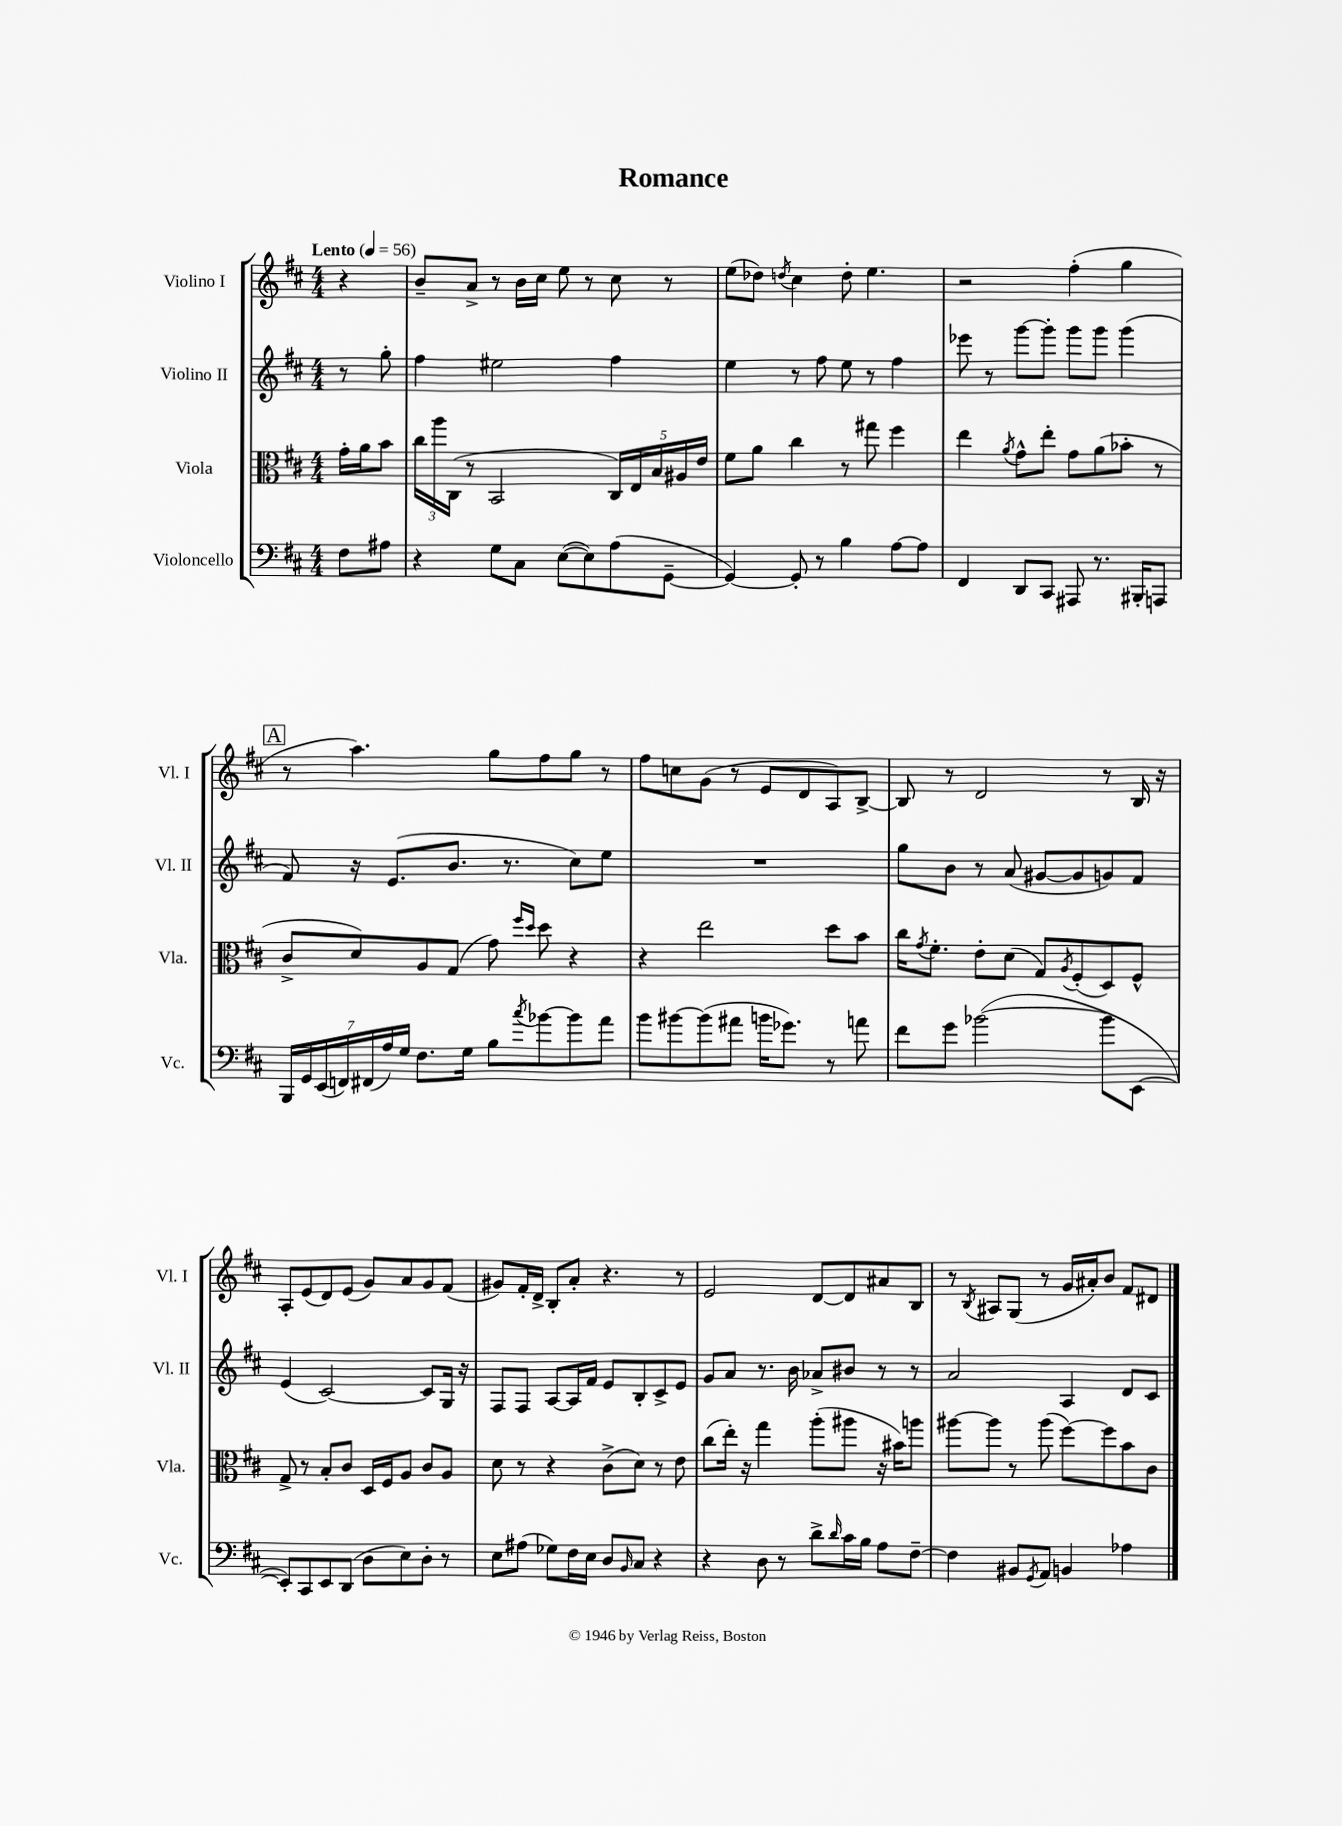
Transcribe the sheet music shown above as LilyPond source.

\header { title = "Romance" }
<<
\new StaffGroup <<
\new Staff = "s0" \with { instrumentName = "Violino I" shortInstrumentName = "Vl. I" } {
    \clef treble \key d \major \numericTimeSignature \time 4/4 \partial 4 \tempo "Lento" 4 = 56
    r4 |
    b'8-- a'8-> r8 b'16 cis''16 e''8 r8 cis''8 r8 |
    e''8( des''8) \acciaccatura { d''8 } cis''4 d''8-. e''4. |
    r2 fis''4-.( g''4 |
    \mark \markup { \box "A" } r8 a''4.) g''8 fis''8 g''8 r8 |
    fis''8 c''8 g'8( r8 e'8 d'8 a8) b8~-> |
    b8 r8 d'2 r8 b16 r16 |
    a8-. e'8( d'8) e'8( g'8) a'8 g'8 fis'8( |
    gis'8) fis'16-. d'16-> b8-. a'8-. r4. r8 |
    e'2 d'8~ d'8 ais'8 b8 |
    r8 \acciaccatura { b8 } ais8 g8( r8 g'16 ais'16-.) b'8 fis'8 dis'8 \bar "|." |
}
\new Staff = "s1" \with { instrumentName = "Violino II" shortInstrumentName = "Vl. II" } {
    \clef treble \key d \major \numericTimeSignature \time 4/4 \partial 4
    r8 g''8-. |
    fis''4 eis''2 fis''4 |
    e''4 r8 fis''8 e''8 r8 fis''4 |
    ees'''8 r8 g'''8~ g'''8-. g'''8 g'''8 g'''4( |
    \mark \markup { \box "A" } fis'8) r16 e'8.( b'8. r8. cis''8) e''8 |
    R1 |
    g''8 b'8 r8 a'8( gis'8~ gis'8 g'8) fis'8 |
    e'4( cis'2~) cis'8 g16 r16 |
    fis8 fis8 a8~ a16 fis'16 e'8 b8-. cis'8-> e'8 |
    g'8 a'8 r8. b'16 aes'8-> bis'8 r8 r8 |
    a'2 a4 d'8 cis'8 \bar "|." |
}
\new Staff = "s2" \with { instrumentName = "Viola" shortInstrumentName = "Vla." } {
    \clef alto \key d \major \numericTimeSignature \time 4/4 \partial 4
    g'16-. a'16 b'8 |
    \tuplet 3/2 { cis''16 a''16 cis16( } r8 b,2 \tuplet 5/4 { cis16) e16 b16 ais16 e'16 } |
    fis'8 a'8 cis''4 r8 gis''8 fis''4 |
    e''4 \acciaccatura { a'8 } g'8-^ e''8-. g'8 a'8( bes'8-. r8 |
    \mark \markup { \box "A" } cis'8-> d'8) a8 g8( g'8) \grace { fis''16 d''16 } d''8 r4 |
    r4 e''2 d''8 b'8 |
    cis''16 \acciaccatura { g'8 } fis'8.-. e'8-. d'8( g8) \acciaccatura { a8 } fis8-.( d8) fis8-^ |
    g8-> r8 b8-. cis'8 d16 fis16 a8 cis'8 a8 |
    d'8 r8 r4 cis'8->( d'8) r8 e'8 |
    cis''8( e''16-.) r16 g''4 a''8-.( ais''8 r16 bis'16) a''8 |
    ais''8~ ais''8 r8 ais''8( fis''8~) fis''8 b'8 cis'8 \bar "|." |
}
\new Staff = "s3" \with { instrumentName = "Violoncello" shortInstrumentName = "Vc." } {
    \clef bass \key d \major \numericTimeSignature \time 4/4 \partial 4
    fis8 ais8 |
    r4 g8 cis8 e8~( e8) a8( g,8~-- |
    g,4~) g,8-. r8 b4 a8~ a8 |
    fis,4 d,8 cis,8 ais,,8 r8. bis,,16-. a,,8 |
    \mark \markup { \box "A" } \tuplet 7/4 { b,,16 g,16 e,16( f,16) fis,16( a16) g16 } fis8. g16 b8 \acciaccatura { cis''8 } bes'8~ bes'8 a'8 |
    b'8 bis'8~ bis'8( ais'8 b'16 ges'8.) r8 a'8 |
    fis'8 g'8 bes'2~( bes'8 e,8~ |
    e,8-.) cis,8 e,8 d,8( d8 e8) d8-. r8 |
    e8 ais8( ges8) fis16 e16 d8 \grace { b,16 } cis8 r4 |
    r4 d8 r8 d'8-> \grace { d'16 } cis'16 b16 a8 fis8~-- |
    fis4 bis,8 \acciaccatura { g,8 } a,8 b,4 aes4 \bar "|." |
}
>>
>>
\layout { \context { \Score \remove "Bar_number_engraver" } }
